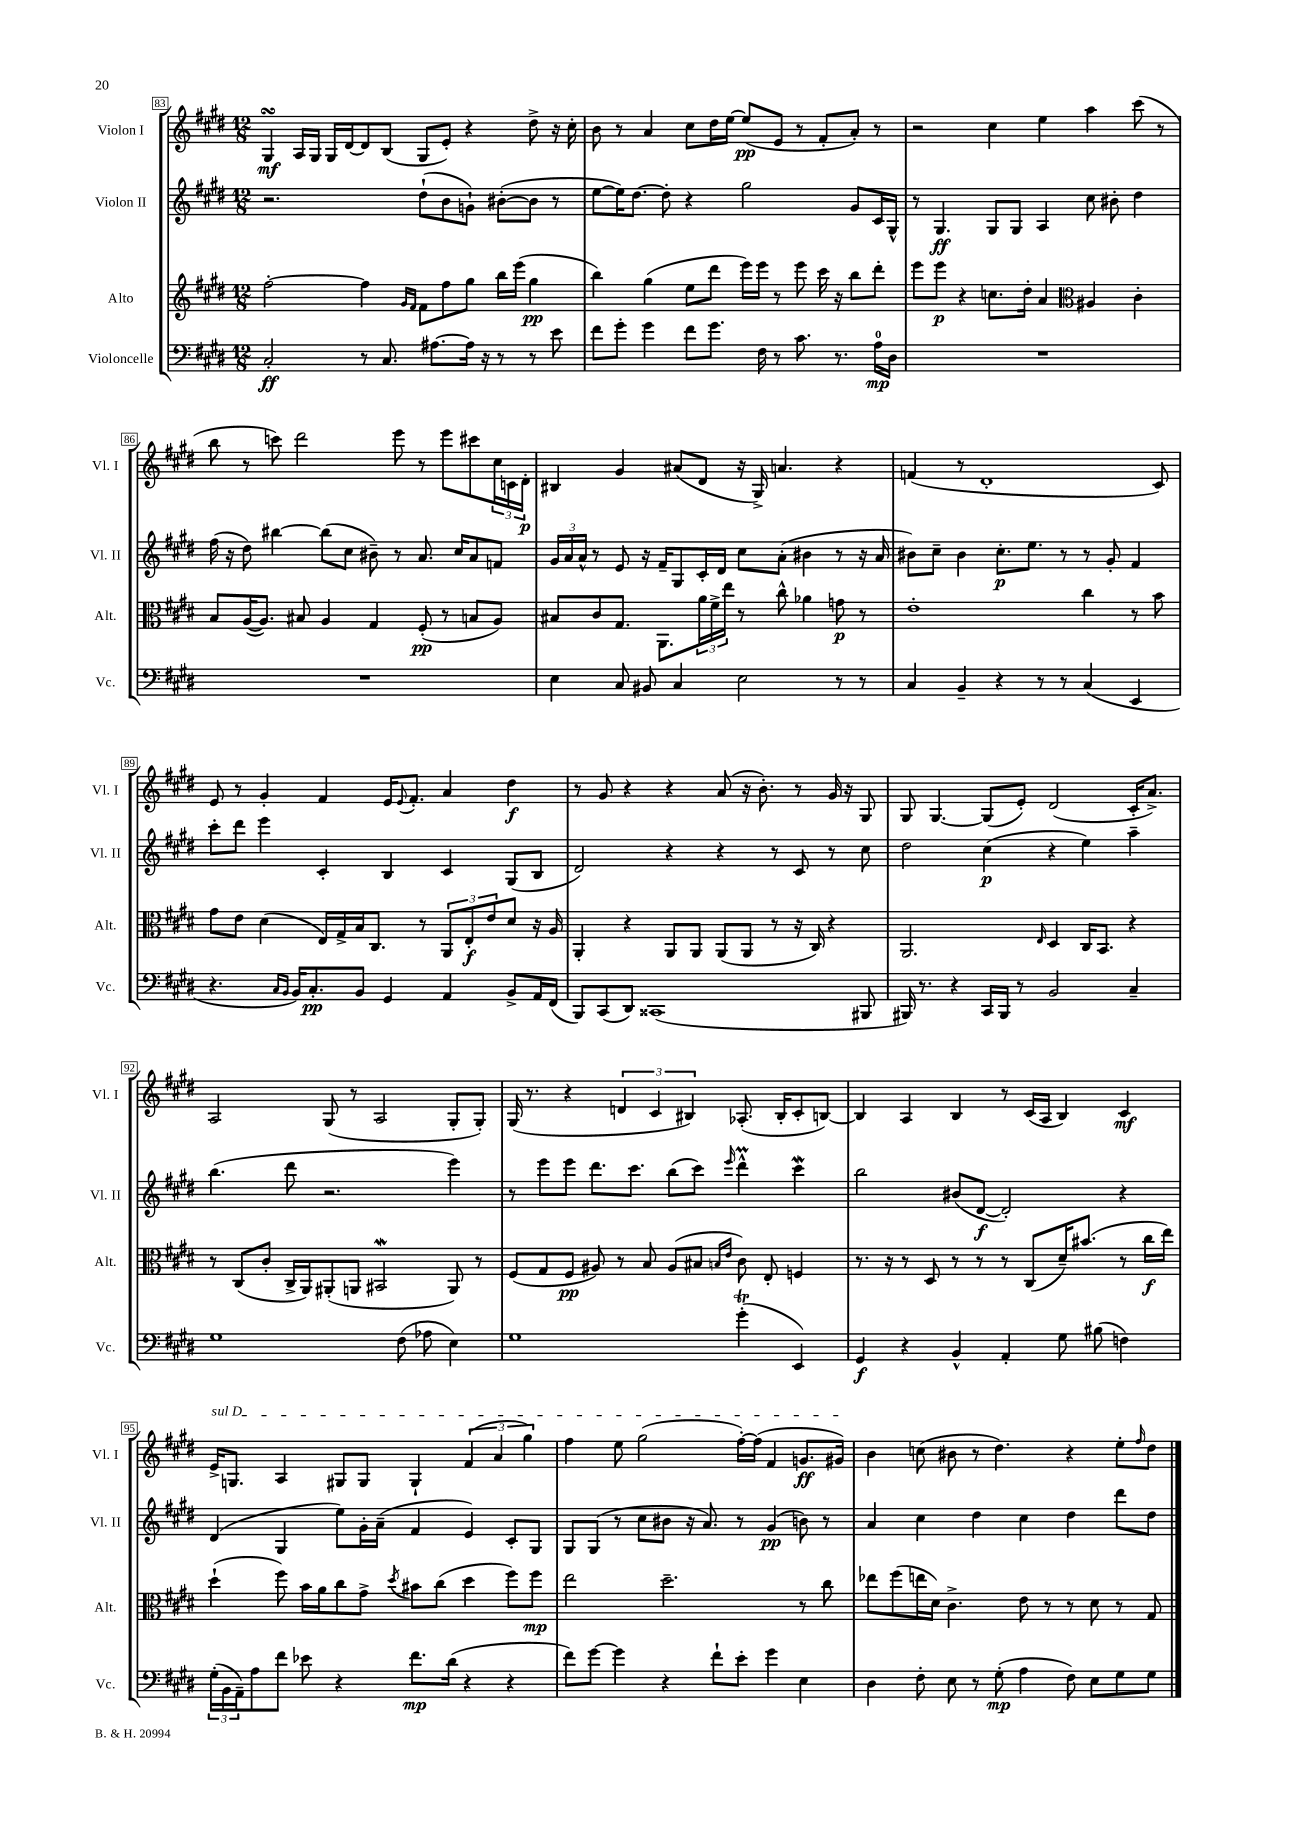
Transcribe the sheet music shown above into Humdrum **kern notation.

**kern	**kern	**kern	**kern
*staff4	*staff3	*staff2	*staff1
*clefF4	*clefG2	*clefG2	*clefG2
*k[f#c#g#d#]	*k[f#c#g#d#]	*k[f#c#g#d#]	*k[f#c#g#d#]
*M12/8	*M12/8	*M12/8	*M12/8
2C#'	[2ff#'	2.r	4G#
.	.	.	16A
.	.	.	16G#
.	.	.	16G#
.	.	.	[16d#
8r	4ff#]	.	8d#]
8.C#	.	.	(8B
.	16qqg#	.	.
.	16qqf#	.	.
.	8f#	(8dd#`	8G#
[8.A#	.	.	.
.	8ff#	8b	8e')
16A#]	8gg#	8g`)	4r
16r	.	.	.
8r	16bb	([8b#'	.
.	(16eee	.	.
8r	4gg#	8b#]	8dd#^
8e	.	8r	16r
.	.	.	16cc#'
=	=	=	=
8f#	4bb)	[8ee	8b
8g#'	.	16ee])	8r
.	.	[8.dd#	.
4g#	(4gg#	.	4a
.	.	8dd#']	.
8f#	8ee	4r	8cc#
8.g#	8ddd#	.	16dd#
.	.	.	[16ee
.	16eee)	2gg#	(8ee]
16F#	16eee	.	.
8r	8r	.	8e
8.c#	8eee	.	8r
.	16ccc#	.	8f#'
8.r	16r	.	.
.	8bb	8g#	8a')
16A	8ddd#'	16c#	8r
16D#	.	16G#^^	.
=	=	=	=
1.r	8eee	8r	2r
.	8eee	4.G#	.
.	4r	.	.
.	8.cc	8G#	4cc#
.	.	8G#	.
.	16dd#'	.	.
.	4a	4A	4ee
*	*clefC3	*	*
.	4A#	8cc#	4aa
.	.	8b#'	.
.	4c#'	4dd#	(8ccc#
.	.	.	8r
=	=	=	=
1.r	8B	(16ff#	8bb
.	.	16r	.
.	([16A	8dd#)	8r
.	8.A])	.	.
.	.	[4bb#	8ccc)
.	8B#	.	2ddd#
.	4A	(8bb#]	.
.	.	8cc#	.
.	4G#	8b#~)	.
.	.	8r	8eee
.	(8F#'	8.a	8r
.	8r	.	8eee
.	.	16cc#	.
.	8B	8a	8ccc#
.	8A)	8f	24cc#
.	.	.	24c
.	.	.	24d#'
=	=	=	=
4E	8B#	24g#	4B#
.	.	24a	.
.	.	24a^^	.
.	8c#	8r	.
8C#	8.G#	8e	4g#
8BB#	.	16r	.
.	8.AA	16f#~	.
4C#	.	8G#	(8a#
.	24a	16c#'	8d#
.	24f#^	.	.
.	.	16d#	.
.	24ee	.	.
2E	8r	8cc#	16r
.	.	.	16G#^)
.	8cc#^^	(8a'	4.a
.	4a-	4b#	.
8r	8g	8r	4r
8r	8r	16r	.
.	.	16a	.
=	=	=	=
4C#	1e'	8b#)	(4f
.	.	8cc#~	.
4BB~	.	4b#	8r
.	.	.	1d#'
4r	.	8.cc#'	.
.	.	8.ee	.
8r	.	.	.
8r	.	8r	.
(4C#	4cc#	8r	.
.	.	8g#'	.
4EE	8r	4f#	.
.	8b	.	8c#)
=	=	=	=
4.r	8g#	8ccc#'	8e
.	8e	8ddd#	8r
.	(4d#	4eee	4g#'
16qqC#	.	.	.
16qqBB	.	.	.
16BB)	.	.	.
8.C#'	.	.	.
.	16E)	4c#'	4f#
.	16G#^	.	.
8BB	16B	.	.
.	8.C#	.	.
4GG#	.	4B	16e
.	.	.	8qqe
.	.	.	8.f#'
.	8r	.	.
4AA	12AA	4c#	4a
.	12E'	.	.
.	12e	.	.
8BB^	8d#	(8G#	4dd#
16AA	16r	8B	.
(16FF#	16A	.	.
=	=	=	=
8BBB)	4AA'	2d#)	8r
(8CC#	.	.	8g#
8DD#)	4r	.	4r
(1CC##	.	.	.
.	8AA	4r	4r
.	8AA	.	.
.	(8AA	4r	(8a
.	8AA	.	16r
.	.	.	8.b')
.	8r	8r	.
.	16r	8c#	8r
.	16C#)	.	.
.	4r	8r	16g#
.	.	.	16r
8BBB#	.	8cc#	8G#
=	=	=	=
16BBB#)	2.AA	2dd#	8G#
8.r	.	.	.
.	.	.	[4.G#
4r	.	.	.
16CC#	.	(4cc#	(8G#]
16BBB#	.	.	.
8r	.	.	8e')
.	16qqE	.	.
2BB	4D#	4r	(2d#
.	16C#	4ee)	.
.	8.BB	.	.
4C#~	4r	4aa~	16c#'
.	.	.	8.a^)
=	=	=	=
1G#	8r	(4.bb	2A
.	(8C#	.	.
.	8c#'	.	.
.	16C#^	8ddd#	.
.	16AA)	.	.
.	(8AA#'	2.r	(8G#
.	8AA	.	8r
.	2BB#	.	2A
(8F#	.	.	.
8A-	.	.	.
4E)	8AA)	4eee)	8G#'
.	8r	.	8G#')
=	=	=	=
1G#	(8F#	8r	(16G#
.	.	.	8.r
.	8G#	8eee	.
.	8F#	8eee	4r
.	8A#)	8.ddd#	.
.	8r	.	6d
.	.	8.ccc#	.
.	8B	.	.
.	.	.	6c#
.	(8A#	(8bb	.
.	.	.	6B#)
.	8B#	8ccc#)	.
.	16qqB	.	.
.	16qqe	16qqeee	.
(4g#'	8c#)	4ddd#^^	(8.A-'
.	8E'	.	.
.	.	.	16B#'
4EE)	4F	4ccc#	8c#'
.	.	.	[8B)
=	=	=	=
4GG#	8.r	2bb	4B]
.	16r	.	.
4r	8r	.	4A
.	8D#	.	.
4BB^^	8r	(8b#	4B
.	8r	[8d#	.
4AA'	8r	2d#'])	8r
.	(8C#	.	(16c#
.	.	.	16A
8G#	16d#~)	.	4B)
.	(8.b#	.	.
(8B#	.	.	.
4F)	8r	4r	4c#
.	16cc#	.	.
.	16ee)	.	.
=	=	=	=
(24G#'	(4dd#`	(4d#	16e^
24BB	.	.	.
.	.	.	8.G
24AA~)	.	.	.
8A	.	.	.
8f#	8ff#)	4G#	4A
8e-	16b	.	.
.	16a	.	.
4r	8cc#	8ee)	8G#
.	8g#^	16g#'	8G#
.	.	(16a~	.
.	8qdd#	.	.
8.f#	8b#	4f#	4G#`
.	(8cc#	.	.
(16d#	.	.	.
4r	4dd#	4e)	(6f#
.	.	.	6a
4r	8ff#)	8c#'	.
.	.	.	6gg#)
.	8ff#	8G#	.
=	=	=	=
8f#)	2ee	8G#	4ff#
[8g#	.	(8G#	.
4g#]	.	8r	8ee
.	.	8cc#	(2gg#
4r	2.dd#~	8b#	.
.	.	16r	.
.	.	8.a)	.
8f#`	.	.	.
8e'	.	8r	[16ff#')
.	.	.	(16ff#]
4g#	.	(4g#	4f#
4E	8r	8b)	8.g
.	8cc#	8r	.
.	.	.	16g#)
=	=	=	=
4D#	8ee-	4a	4b
.	(8ff#	.	.
8F#'	16ee	4cc#	(8cc
.	16d#)	.	.
8E	4.c#^	.	8b#
8r	.	4dd#	8r
(8G#'	.	.	4.dd#)
4A	8e	4cc#	.
.	8r	.	.
8F#)	8r	4dd#	4r
8E	8d#	.	.
8G#	8r	8ddd#	8ee'
.	.	.	16qqff#
8G#	8G#	8dd#	8dd#
==	==	==	==
*-	*-	*-	*-
